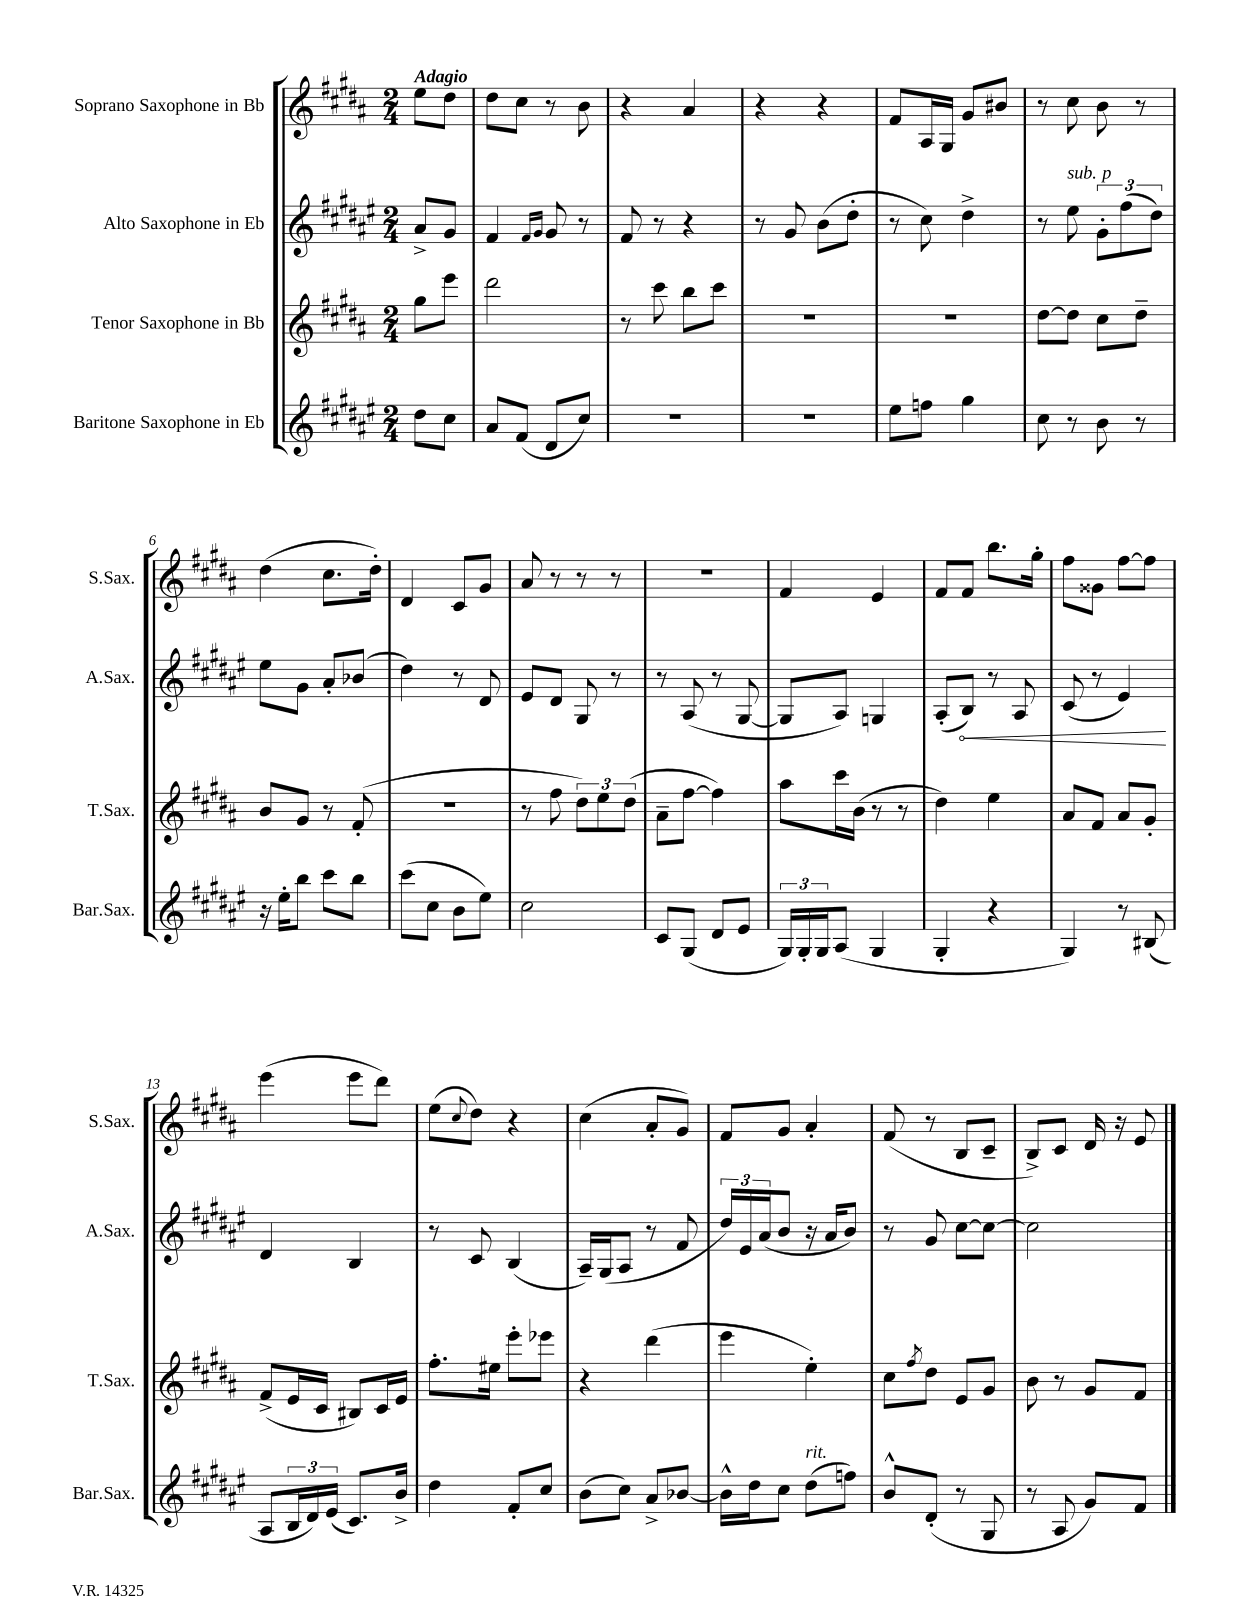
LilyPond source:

<<
\new StaffGroup <<
\new Staff = "s0" \with { instrumentName = "Soprano Saxophone in Bb" shortInstrumentName = "S.Sax." } {
    \clef treble \key b \major \numericTimeSignature \time 2/4 \partial 4 \tempo "Adagio"
    e''8 dis''8 |
    dis''8 cis''8 r8 b'8 |
    r4 ais'4 |
    r4 r4 |
    fis'8 ais16 gis16 gis'8 bis'8 |
    r8 cis''8 b'8 r8 |
    dis''4( cis''8. dis''16-.) |
    dis'4 cis'8 gis'8 |
    ais'8 r8 r8 r8 |
    R2 |
    fis'4 e'4 |
    fis'8 fis'8 b''8. gis''16-. |
    fis''8 gisis'8 fis''8~ fis''8 |
    e'''4( e'''8 dis'''8) |
    e''8( \appoggiatura { cis''8 } dis''8) r4 |
    cis''4( ais'8-. gis'8) |
    fis'8 gis'8 ais'4-. |
    fis'8( r8 b8 cis'8-- |
    b8->) cis'8 dis'16 r16 e'8 \bar "|." |
}
\new Staff = "s1" \with { instrumentName = "Alto Saxophone in Eb" shortInstrumentName = "A.Sax." } {
    \clef treble \key fis \major \numericTimeSignature \time 2/4 \partial 4
    ais'8-> gis'8 |
    fis'4 \grace { fis'16 gis'16 } gis'8 r8 |
    fis'8 r8 r4 |
    r8 gis'8 b'8( dis''8-. |
    r8 cis''8) dis''4-> |
    r8 eis''8^\markup { \italic "sub. p" } \tuplet 3/2 { gis'8-. fis''8( dis''8) } |
    eis''8 gis'8 ais'8-. bes'8( |
    dis''4) r8 dis'8 |
    eis'8 dis'8 gis8 r8 |
    r8 ais8( r8 gis8~ |
    gis8 ais8) g4 |
    ais8-.( \once \override Hairpin.circled-tip = ##t b8\<) r8 ais8 |
    cis'8( r8 eis'4\!) |
    dis'4 b4 |
    r8 cis'8 b4( |
    ais16--) gis16( ais8 r8 fis'8 |
    \tuplet 3/2 { dis''16) eis'16 ais'16( } b'8 r16 ais'16 b'8) |
    r8 gis'8 cis''8~ cis''8~ |
    cis''2 \bar "|." |
}
\new Staff = "s2" \with { instrumentName = "Tenor Saxophone in Bb" shortInstrumentName = "T.Sax." } {
    \clef treble \key b \major \numericTimeSignature \time 2/4 \partial 4
    gis''8 e'''8 |
    dis'''2 |
    r8 cis'''8 b''8 cis'''8 |
    R2 |
    R2 |
    dis''8~ dis''8 cis''8 dis''8-- |
    b'8 gis'8 r8 fis'8-.( |
    R2 |
    r8 fis''8 \tuplet 3/2 { dis''8) e''8 dis''8( } |
    ais'8-- fis''8~ fis''4) |
    ais''8 cis'''16 b'16( r8 r8 |
    dis''4) e''4 |
    ais'8 fis'8 ais'8 gis'8-. |
    fis'8->( e'16 cis'16 bis8) cis'16 e'16 |
    fis''8.-. eis''16 e'''8-. ees'''8 |
    r4 dis'''4( |
    e'''4 e''4-.) |
    cis''8 \acciaccatura { fis''8 } dis''8 e'8 gis'8 |
    b'8 r8 gis'8 fis'8 \bar "|." |
}
\new Staff = "s3" \with { instrumentName = "Baritone Saxophone in Eb" shortInstrumentName = "Bar.Sax." } {
    \clef treble \key fis \major \numericTimeSignature \time 2/4 \partial 4
    dis''8 cis''8 |
    ais'8 fis'8( dis'8 cis''8) |
    R2 |
    R2 |
    eis''8 f''8 gis''4 |
    cis''8 r8 b'8 r8 |
    r16 eis''16-. b''8 cis'''8 b''8 |
    cis'''8( cis''8 b'8 eis''8) |
    cis''2 |
    cis'8 gis8( dis'8 eis'8 |
    \tuplet 3/2 { gis16) gis16-. gis16 } ais8( gis4 |
    gis4-. r4 |
    gis4) r8 bis8( |
    ais8 \tuplet 3/2 { b16 dis'16) eis'16( } cis'8.) b'16-> |
    dis''4 fis'8-. cis''8 |
    b'8( cis''8) ais'8-> bes'8~ |
    bes'16-^ dis''16 cis''8 dis''8^\markup { \italic "rit." }( f''8) |
    b'8-^ dis'8-.( r8 gis8 |
    r8 ais8 gis'8) fis'8 \bar "|." |
}
>>
>>
